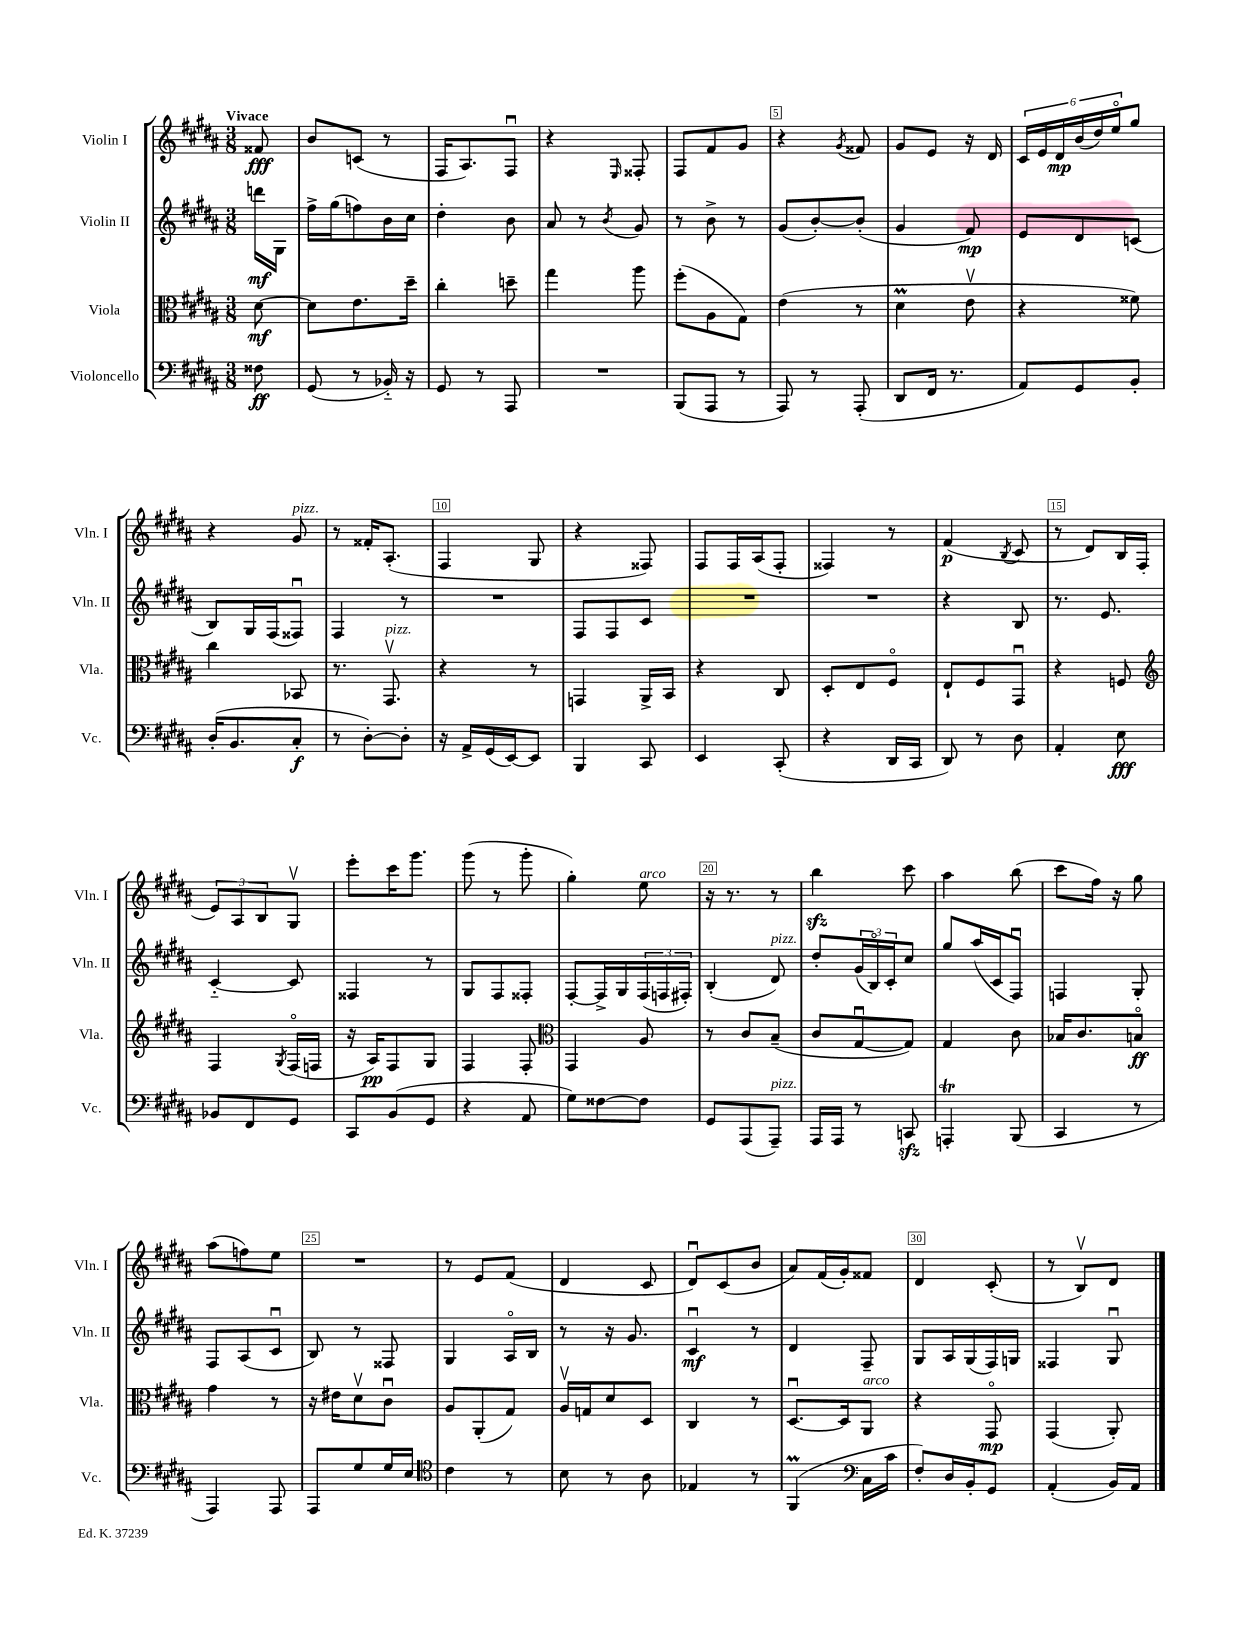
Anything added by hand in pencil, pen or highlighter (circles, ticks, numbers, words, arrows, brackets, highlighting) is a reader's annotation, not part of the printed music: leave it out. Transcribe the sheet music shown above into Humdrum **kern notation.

**kern	**kern	**kern	**kern
*staff4	*staff3	*staff2	*staff1
*clefF4	*clefC3	*clefG2	*clefG2
*k[f#c#g#d#a#]	*k[f#c#g#d#a#]	*k[f#c#g#d#a#]	*k[f#c#g#d#a#]
*M3/8	*M3/8	*M3/8	*M3/8
8F##\	[8d#\	16ddd\LL	8f##/
.	.	16G#\JJ	.
=	=	=	=
(8GG#/	8d#\]L	16ff#^\LL	8b/L
.	.	(16gg#\J	.
8r	8.e\	8ff\)	(8c/J
16BB-'~/)	.	16b\L	8r
16r	16dd#~\Jk	16cc#\JJ	.
=	=	=	=
8GG#/	4cc#'\	4dd#'\	16F#/LK
.	.	.	8.A#/)
8r	.	.	.
8AAA#/	8dd~\	8b\	8F#u/J
=	=	=	=
4.r	4gg#\	8a#/	4r
.	.	8r	.
.	.	8qb/	16qqE/
.	8aa#\	8g#/	8F##'/
=	=	=	=
(8BBB/L	(8ff#'\L	8r	8F#/L
8AAA#/J	8A#\	8b^\	8f#/
8r	8G#\J)	8r	8g#/J
=	=	=	=
8AAA#/)	(4e\	(8g#/L	4r
8r	.	[8b'/)	.
.	.	.	8qg#/
(8AAA#'/	8r	(8b'/]J	8f##/
=	=	=	=
8DD#/L	4d#\	4g#/	8g#/L
16FF#/Jk	.	.	8e/J
8.r	.	.	.
.	8ev\	8f#/)	16r
.	.	.	16d#/
=	=	=	=
8AA#/L)	4r	8e/L	24c#/LL
.	.	.	24e/
.	.	.	24d#/
8GG#/	.	8d#/	(24b/
.	.	.	24dd#/)
.	.	.	24eeo/J
8BB'/J	8f##\)	(8c/J	8gg#/J
=	=	=	=
(16D#'/LK	4cc#\	8B/L)	4r
8.BB/	.	.	.
.	.	16G#/L	.
.	.	(16F#/J	.
8C#'/J	8BB-/	8F##u/J)	8g#/
=	=	=	=
8r	8.r	4F#/	8r
[8D#'\L)	.	.	16f##'/LK
.	8.GG#v/	.	(8.A#'/J
8D#'\]J	.	8r	.
=	=	=	=
16r	4r	4.r	4F#/
16AA#^/LL	.	.	.
(16GG#/	.	.	.
[16EE/J)	.	.	.
8EE/]J	8r	.	8G#/
=	=	=	=
4BBB/	4GG/	8F#/L	4r
.	.	8F#/	.
8CC#/	16AA#^/LL	8c#/J	8F##/)
.	16BB/JJ	.	.
=	=	=	=
4EE/	4r	4.r	8F#/L
.	.	.	16F#/L
.	.	.	(16A#/J
(8CC#'/	8C#/	.	8F#'/J
=	=	=	=
4r	8D#'/L	4.r	4F##/)
.	8E/	.	.
16DD#/LL	8F#o/J	.	8r
16CC#/JJ	.	.	.
=	=	=	=
8DD#/)	8E`/L	4r	(4f#/
8r	8F#/	.	.
.	.	.	8qB/
8D#\	8GG#u/J	8B/	8c#/
=	=	=	=
4AA#'/	4r	8.r	8r
.	.	.	8d#/L)
.	.	8.e/	.
8E\	8F/	.	16B/L
.	.	.	(16F#/JJ
=	=	=	=
*	*clefG2	*	*
8BB-/L	4F#/	[4c#'~/	12e/L)
.	.	.	12A#/
8FF#/	.	.	.
.	.	.	12B/
.	8qG#/	.	.
8GG#/J	(16F#o/LL	8c#/]	8G#v/J
.	16F/JJ	.	.
=	=	=	=
8CC#/L	16r	4F##/	8eee'\L
.	16A#/LK)	.	.
(8BB/	8F#/	.	16ccc#\K
.	.	.	8.ggg#\J
8GG#/J	8G#/J	8r	.
=	=	=	=
4r	4F#/	8G#/L	(8ggg#\
.	.	8F#/	8r
8AA#/	8F#'/	8F##'/J	8ggg#'\
=	=	=	=
*	*clefC3	*	*
8G#\L)	4GG#/	[8F#'/L	4gg#'\)
[8F##\	.	16F#^/]L	.
.	.	16G#/	.
8F##\]J	8A#/	(24F#/	8ee\
.	.	24F/	.
.	.	24F#'/JJ)	.
=	=	=	=
8GG#/L	8r	(4B'/	16r
.	.	.	8.r
(8AAA#/	8c#/L	.	.
8AAA#~/J)	(8B~/J	8d#/)	8r
=	=	=	=
16AAA#/LL	8c#/L	8dd#'/L	4bb\
16AAA#/JJ	.	.	.
8r	[8G#u/	(24g#/L	.
.	.	24Bo/)	.
.	.	24c#'/J	.
8CC/	8G#/]J)	8cc#/J	8ccc#\
=	=	=	=
4AAA'/	4G#/	8gg#/L	4aa#\
.	.	(16aa#/L	.
.	.	16c#/J	.
(8BBB/	8c#\	8F#u/J)	(8bb\
=	=	=	=
4CC#/	16B-/LK	4F/	8ccc#\L
.	8.c#/	.	.
.	.	.	16ff#\Jk)
.	.	.	16r
8r	8Bo/J	8G#'/	8gg#\
=	=	=	=
4AAA#/)	4g#\	8F#/L	(8aa#\L
.	.	(8A#/	8ff\)
8AAA#/	8r	8c#u/J	8ee\J
=	=	=	=
8AAA#/L	16r	8B/)	4.r
.	16e#\LK	.	.
8G#/	8d#v\	8r	.
16G#/L	8c#u\J	8F##/	.
16E/JJ	.	.	.
=	=	=	=
*clefC4	*	*	*
4c#\	8A#/L	4G#/	8r
.	(8AA#'/	.	8e/L
8r	8G#/J)	16A#o/LL	(8f#/J
.	.	16B/JJ	.
=	=	=	=
8B\	16A#v/LL	8r	4d#/
.	16G/J	.	.
8r	8d#/	16r	.
.	.	8.g#/	.
8A#\	8D#/J	.	8c#/
=	=	=	=
4E-/	4C#/	4c#u/	8d#u/L)
.	.	.	(8c#/
8r	8r	8r	8b/J
=	=	=	=
(4FF#/	[8.D#u/L	4d#/	8a#/L)
.	.	.	(16f#/L
.	16D#/]k	.	16g#'/J)
*clefF4	*	*	*
16C#\LL	8AA#/J	8F#~/	8f##/J
16c#\JJ	.	.	.
=	=	=	=
8F#'/L)	4r	8G#/L	4d#/
16D#/L	.	16A#/L	.
16BB'/J	.	(16G#/	.
8GG#/J	8GG#o/	16F#/)	(8c#'/
.	.	16G/JJ	.
=	=	=	=
(4AA#'/	(4GG#/	4F##/	8r
.	.	.	8Bv/L)
16BB/LL)	8AA#'/)	8G#u/	8d#/J
16AA#/JJ	.	.	.
==	==	==	==
*-	*-	*-	*-
